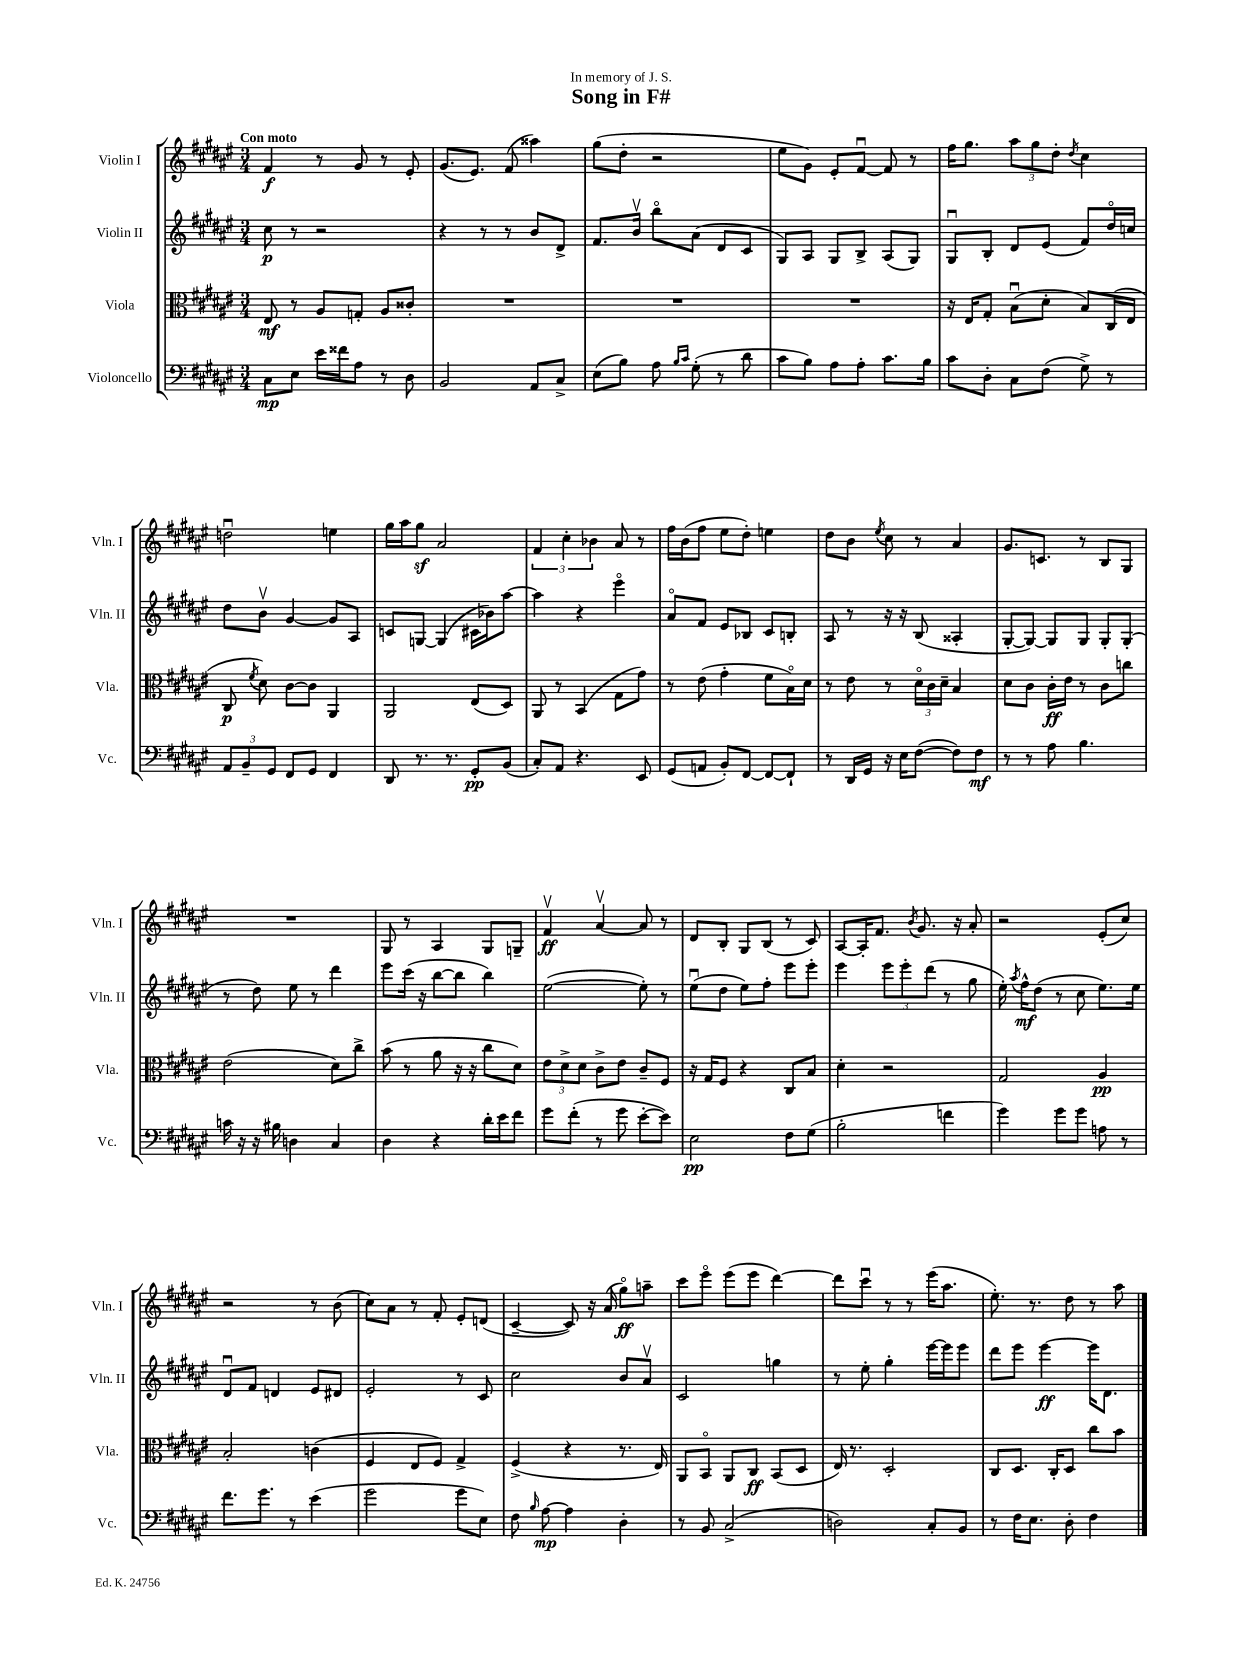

**kern	**kern	**kern	**kern
*staff4	*staff3	*staff2	*staff1
*clefF4	*clefC3	*clefG2	*clefG2
*k[f#c#g#d#a#e#]	*k[f#c#g#d#a#e#]	*k[f#c#g#d#a#e#]	*k[f#c#g#d#a#e#]
*M3/4	*M3/4	*M3/4	*M3/4
8C#\L	8E#/	8cc#\	4f#/
8E#\J	8r	8r	.
16e#\LL	8A#/L	2r	8r
16f##\J	.	.	.
8A#\J	8G'/J	.	8g#/
8r	8A#/L	.	8r
8D#\	8c##'/J	.	8e#'/
=	=	=	=
2BB/	2.r	4r	(8.g#/L
.	.	.	8.e#/J)
.	.	8r	.
.	.	8r	(8f#/
8AA#/L	.	8b/L	4aa##\)
8C#^/J	.	8d#^/J	.
=	=	=	=
(8E#\L	2.r	8.f#/L	(8gg#\L
8B\J)	.	.	8dd#'\J
.	.	16bv/Jk	.
8A#\	.	8bbo\L	2r
16qqB/LL	.	.	.
16qqc#/JJ	.	.	.
(8G#'\	.	(8a#\J	.
8r	.	8d#/L	.
8d#\	.	8c#/J	.
=	=	=	=
8c#\L	2.r	8G#/L)	8ee#\L
8B\J)	.	8A#/J	8g#\J)
8A#\L	.	8G#/L	8e#'/L
8A#'\J	.	8B^/J	[8f#u/J
8.c#\L	.	(8A#/L	8f#/]
.	.	8G#/J)	8r
16B\Jk	.	.	.
=	=	=	=
8c#\L	16r	8G#u/L	16ff#\LK
.	16E#/LK	.	8.gg#\J
8D#'\J	8G#'/J	8B'/J	.
8C#\L	(8Bu\L	8d#/L	12aa#\L
.	.	.	12gg#\
(8F#\J	8d#'\J	(8e#/J	.
.	.	.	12dd#'\J
.	.	.	8qdd#/
8G#^\)	8B/L)	8f#/L)	4cc#\
8r	(16C#/L	16dd#o/L	.
.	16E#/JJ	16cc/JJ	.
=	=	=	=
12AA#/L	8C#/	8dd#\L	2ddu\
12BB~/	.	.	.
.	8qf#/	.	.
.	8d#\)	8bv\J	.
12GG#/J	.	.	.
8FF#/L	[8c#\L	[4g#/	.
8GG#/J	8c#\]J	.	.
4FF#/	4AA#/	8g#/]L	4ee\
.	.	8A#/J	.
=	=	=	=
8DD#/	2AA#/	8c/L	16gg#\LL
.	.	.	16aa#\J
8.r	.	[8G/J	8gg#\J
.	.	(4G/]	2a#/
8.r	.	.	.
8GG#'/L	(8E#/L	16c#\LL	.
.	.	16b-\J)	.
(8BB/J	8D#/J)	[8aa#\J	.
=	=	=	=
8C#'/L)	8AA#/	4aa#\]	6f#/
8AA#/J	8r	.	.
.	.	.	6cc#'\
4.r	(4BB/	4r	.
.	.	.	6b-\
.	8G#\L	4eee#o\	8a#/
8EE#/	8g#\J)	.	8r
=	=	=	=
(8GG#/L	8r	8a#o/L	16ff#\LL
.	.	.	(16b\J
8AA/J	(8e#\	8f#/J	8ff#\J
8BB'/L)	4g#'\	8e#/L	8ee#\L
[8FF#/J	.	8B-/J	8dd#'\J)
8FF#/_L	8f#\L	8c#/L	4ee\
8FF#`/]J	16Bo\L)	8B'/J	.
.	16d#\JJ	.	.
=	=	=	=
8r	8r	8A#/	8dd#\L
16DD#/LL	8e#\	8r	8b\J
16GG#/JJ	.	.	.
.	.	.	8qee#/
16r	8r	16r	8cc#\
16E#\LK	.	16r	.
([8F#\J	24d#o\LL	(8B/	8r
.	24c#\	.	.
.	24d#~\JJ	.	.
8F#\]L)	4B/	4A##'/	4a#/
8F#\J	.	.	.
=	=	=	=
8r	8d#\L	[8G#'/L	8.g#/L
8r	8c#\J	8G#/_J)	.
.	.	.	8.c/J
8A#\	16c#'\LL	8G#/]L	.
.	16e#\JJ	.	.
4.B\	8r	8G#/J	8r
.	8c#\L	8G#'/L	8B/L
.	8cc\J	(8G#'/J	8G#/J
=	=	=	=
16c\	(2e#\	8r	2.r
16r	.	.	.
16r	.	8dd#\)	.
16B#\	.	.	.
4D\	.	8ee#\	.
.	.	8r	.
4C#/	8d#\L)	4ddd#\	.
.	8cc#^\J	.	.
=	=	=	=
4D#\	(8b\	8eee#\L	8G#/
.	8r	(16ccc#\Jk	8r
.	.	16r	.
4r	8a#\	[8bb\L	4A#/
.	16r	8bb\]J	.
.	16r	.	.
16d#'\LL	8cc#\L	4bb\)	8G#/L
16e#\J	.	.	.
8f#\J	8d#\J)	.	8G~/J
=	=	=	=
8g#\L	12e#\L	([2ee#\	4f#v/
.	12d#^\	.	.
(8f#'\J	.	.	.
.	12d#\J	.	.
8r	8c#^\L	.	[4a#v/
8g#\	8e#\J	.	.
[8e#'\L	8c#~/L	8ee#'\])	8a#/]
8e#\]J)	8F#/J	8r	8r
=	=	=	=
2E#\	16r	(8ee#u\L	8d#/L
.	16G#/LK	.	.
.	8F#/J	8dd#\J	8B'/J
.	4r	8ee#\L)	8G#/L
.	.	8ff#'\J	(8B/J
8F#\L	8C#/L	8eee#\L	8r
(8G#\J	8B/J	8eee#'\J	8c#/)
=	=	=	=
2B'\	4d#'\	4eee#\	[8A#/L
.	.	.	16A#'/]K
.	.	.	8.f#/J
.	2r	12eee#\L	.
.	.	12eee#'\	.
.	.	.	8qb/
.	.	.	8.g#/
.	.	(12ddd#\J	.
4f\	.	8r	.
.	.	.	16r
.	.	8gg#\	8a#'/
=	=	=	=
4g#\)	2G#/	16ee#'\)	2r
.	.	8qaa#/	.
.	.	16ff#^^\LK	.
.	.	(8dd#\J	.
8g#\L	.	8r	.
8g#\J	.	8cc#\	.
8A\	4A#/	8.ee#\L)	(8e#'/L
8r	.	.	8cc#/J)
.	.	16ee#\Jk	.
=	=	=	=
8.f#\L	2B'/	8d#u/L	2r
.	.	8f#/J	.
8.g#\J	.	.	.
.	.	4d/	.
8r	.	.	.
(4e#\	(4c\	8e#/L	8r
.	.	8d#/J	(8b\
=	=	=	=
2g#\	4F#/	2e#'/	8cc#\L)
.	.	.	8a#\J
.	8E#/L	.	8r
.	8F#/J)	.	8f#'/
8g#\L	4G#^/	8r	8e#'/L
8E#\J)	.	8c#/	(8d/J
=	=	=	=
8F#\	(4F#^/	2cc#\	[4c#~/
16qqB/	.	.	.
[8A#\	.	.	.
4A#\]	4r	.	8c#/])
.	.	.	16r
.	.	.	(16a#/
4D#'\	8.r	8b/L	8gg#o\L)
.	.	8a#v/J	8aa~\J
.	16E#/)	.	.
=	=	=	=
8r	8AA#/L	2c#/	8ccc#\L
8BB/	8BBo/J	.	8eee#o\J
(2C#^/	8AA#/L	.	(8eee#\L
.	8C#/J	.	8eee#\J
.	(8BB/L	4gg\	[4ddd#\)
.	8D#/J	.	.
=	=	=	=
2D\)	16E#/)	8r	8ddd#\]L
.	8.r	.	.
.	.	8ee#'\	8ccc#u\J
.	2D#'/	4gg#'\	8r
.	.	.	8r
8C#'/L	.	[16eee#\LL	(16eee#\LK
.	.	16eee#\]J	8.aa#\J
8BB/J	.	8eee#\J	.
=	=	=	=
8r	8C#/L	8ddd#\L	8.ee#'\)
16F#\LK	8.D#/J	8eee#\J	.
8.E#\J	.	.	8.r
.	.	[4eee#\	.
.	16C#'/LK	.	.
8D#'\	8D#/J	.	8dd#\
4F#\	8cc#\L	16eee#\]LK	8r
.	.	8.d#\J	.
.	8b\J	.	8aa#\
==	==	==	==
*-	*-	*-	*-
